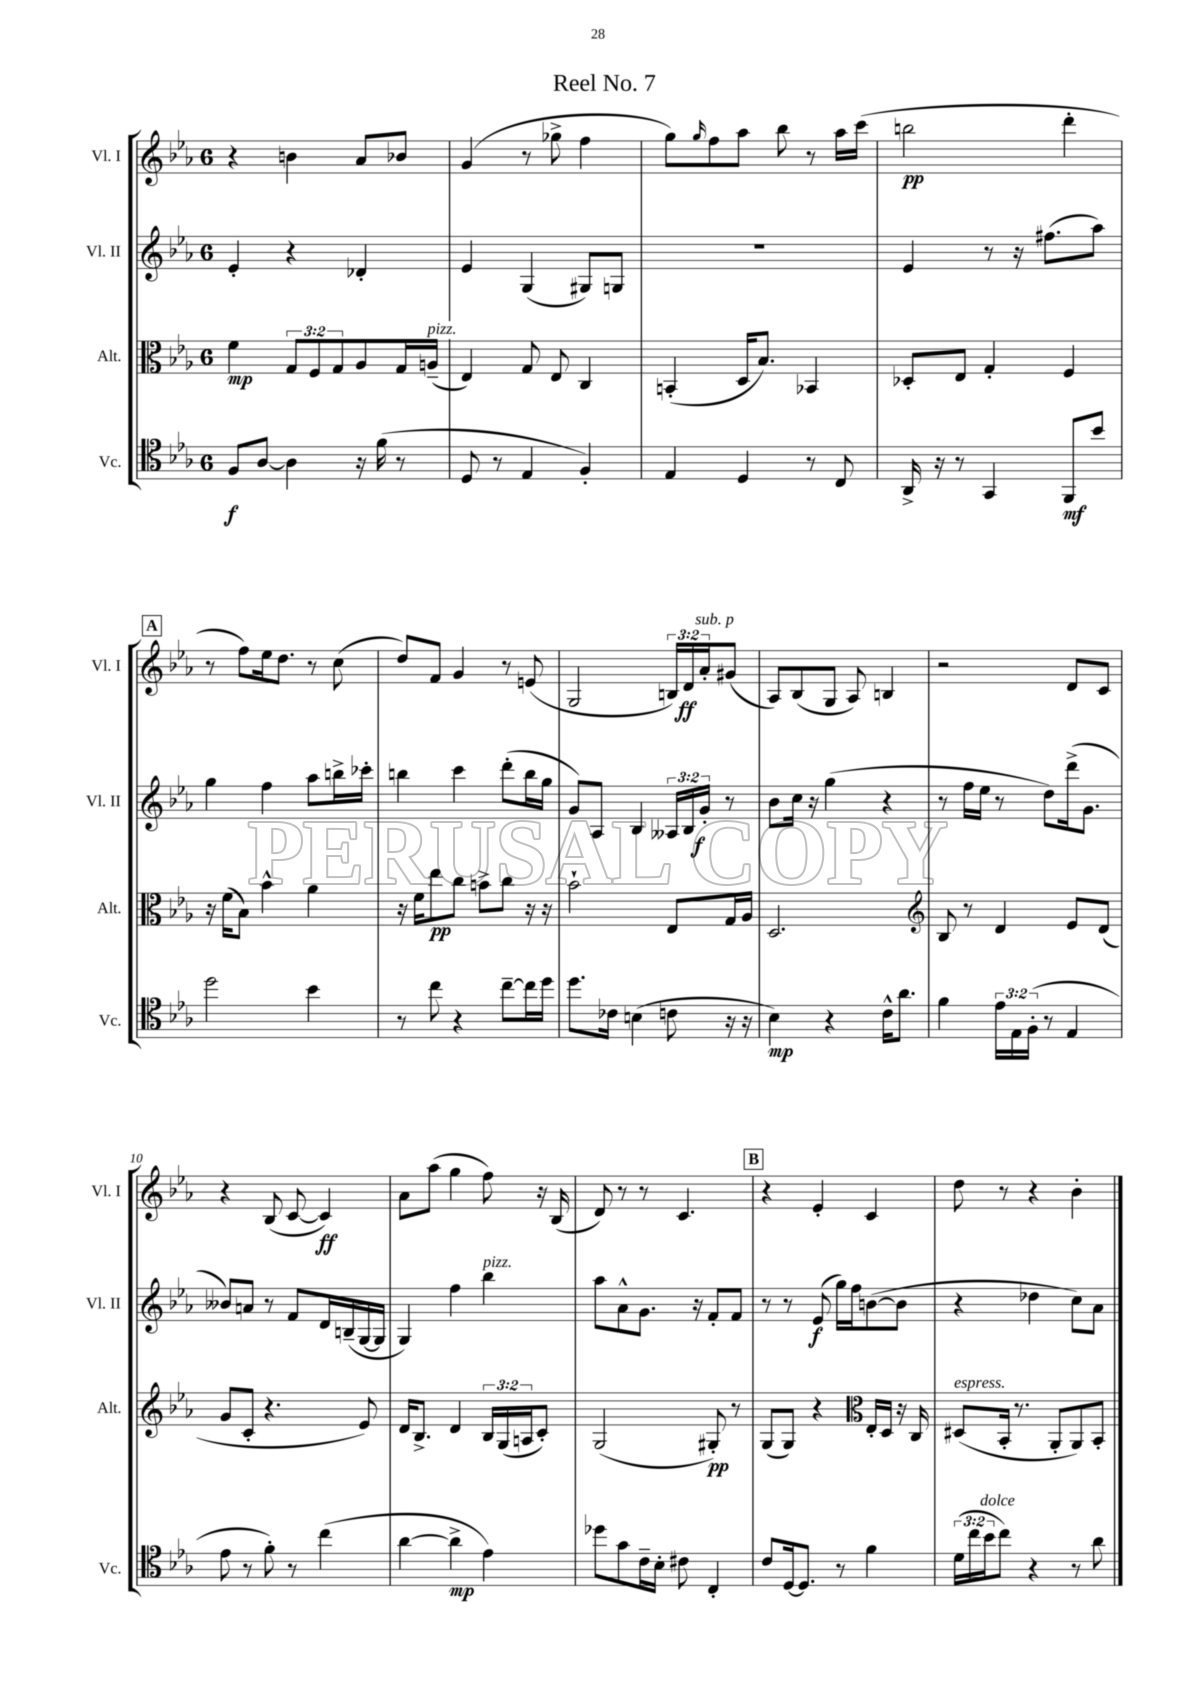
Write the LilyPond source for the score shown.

\header { title = "Reel No. 7" }
<<
\new StaffGroup <<
\new Staff = "s0" \with { instrumentName = "Vl. I" shortInstrumentName = "Vl. I" } {
    \clef treble \key ees \major \once \override Staff.TimeSignature.style = #'single-digit \time 6/8 \override Staff.TupletNumber.text = #tuplet-number::calc-fraction-text
    r4 b'4 aes'8 bes'8 |
    g'4( r8 ges''8-> f''4 |
    g''8) \grace { g''16 } f''8 aes''8 bes''8 r8 aes''16 c'''16( |
    b''2\pp d'''4-. |
    \mark \markup { \box "A" } r8 f''8) ees''16 d''8. r8 c''8( |
    d''8) f'8 g'4 r8 e'8( |
    g2 \tuplet 3/2 { b16) d'16\ff aes'16-.^\markup { \italic "sub. p" } } gis'8( |
    aes8) bes8( g8 aes8) b4 |
    r2 d'8 c'8 |
    r4 bes8( c'8~ c'4\ff) |
    aes'8 aes''8( g''4 f''8) r16 bes16( |
    d'8) r8 r8 c'4. |
    \mark \markup { \box "B" } r4 ees'4-. c'4 |
    d''8 r8 r4 bes'4-. \bar "|." |
}
\new Staff = "s1" \with { instrumentName = "Vl. II" shortInstrumentName = "Vl. II" } {
    \clef treble \key ees \major \once \override Staff.TimeSignature.style = #'single-digit \time 6/8 \override Staff.TupletNumber.text = #tuplet-number::calc-fraction-text
    ees'4-. r4 des'4-. |
    ees'4 g4( gis8) g8 |
    R2. |
    ees'4 r8 r16 fis''8.( aes''8) |
    \mark \markup { \box "A" } g''4 f''4 aes''8 b''16-> ces'''16-. |
    b''4 c'''4 d'''8-.( b''16 g''16 |
    g'8) aes8 bes4 \tuplet 3/2 { aeses16 bes16 g'16-.\f } r8 |
    bes'8 c''16 r16 g''4( r4 |
    r8 f''16 ees''16 r8 d''8) d'''16->( g'8. |
    beses'8) a'8 r8 f'8 d'16 b16--( g16~ g16 |
    g4) f''4 bes''4^\markup { \italic "pizz." } |
    aes''8 aes'8-^ g'8. r16 f'8-. f'8 |
    \mark \markup { \box "B" } r8 r8 ees'8\f( g''16) f''16 b'8~( b'8 |
    r4 des''4 c''8) aes'8 \bar "|." |
}
\new Staff = "s2" \with { instrumentName = "Alt." shortInstrumentName = "Alt." } {
    \clef alto \key ees \major \once \override Staff.TimeSignature.style = #'single-digit \time 6/8 \override Staff.TupletNumber.text = #tuplet-number::calc-fraction-text
    f'4\mp \tuplet 3/2 { g8 f8 g8 } aes8 g16 a16--^\markup { \italic "pizz." }( |
    ees4) g8 ees8 c4 |
    b,4-.( d16 bes8.) bes,4 |
    des8-. ees8 g4-. f4 |
    \mark \markup { \box "A" } r16 f'16( bes8) bes'4-^ aes'4 |
    r16 f'16 ees''8\pp c''8 b'8-> c''8 r16 r16 |
    bes'2-! ees8 g16 aes16 |
    d2. |
    \clef treble bes8 r8 d'4 ees'8 d'8( |
    g'8 c'8-. r4. ees'8) |
    d'16 bes8.-> d'4 \tuplet 3/2 { bes16 g16( a16 } c'8-.) |
    g2( gis8-.\pp) r8 |
    \mark \markup { \box "B" } g8( g8) r4 \clef alto ees16-. d16 r16 c16 |
    dis8^\markup { \italic "espress." }( bes,16-. r8. aes,8-. aes,8) bes,8-. \bar "|." |
}
\new Staff = "s3" \with { instrumentName = "Vc." shortInstrumentName = "Vc." } {
    \clef tenor \key ees \major \once \override Staff.TimeSignature.style = #'single-digit \time 6/8 \override Staff.TupletNumber.text = #tuplet-number::calc-fraction-text
    f8\f aes8~ aes4 r16 f'16( r8 |
    d8 r8 ees4 f4-.) |
    ees4 d4 r8 c8 |
    aes,16-> r16 r8 g,4 f,8\mf bes'8 |
    \mark \markup { \box "A" } d''2 bes'4 |
    r8 c''8 r4 c''8~-- c''16 d''16 |
    d''8. ces'16 b4( c'8 r16 r16 |
    bes4\mp) r4 c'16-^ aes'8. |
    f'4 \tuplet 3/2 { ees'16 ees16 f16-.( } r8 ees4 |
    ees'8 r8 f'8-.) r8 c''4( |
    aes'4~ aes'4->\mp ees'4) |
    des''8 g'8 c'16-- bes16-. cis'8 c4-. |
    \mark \markup { \box "B" } c'8 d16~ d8. r8 f'4 |
    \tuplet 3/2 { d'16( c''16 bes'16^\markup { \italic "dolce" } } c''8) r4 r8 aes'8 \bar "|." |
}
>>
>>
